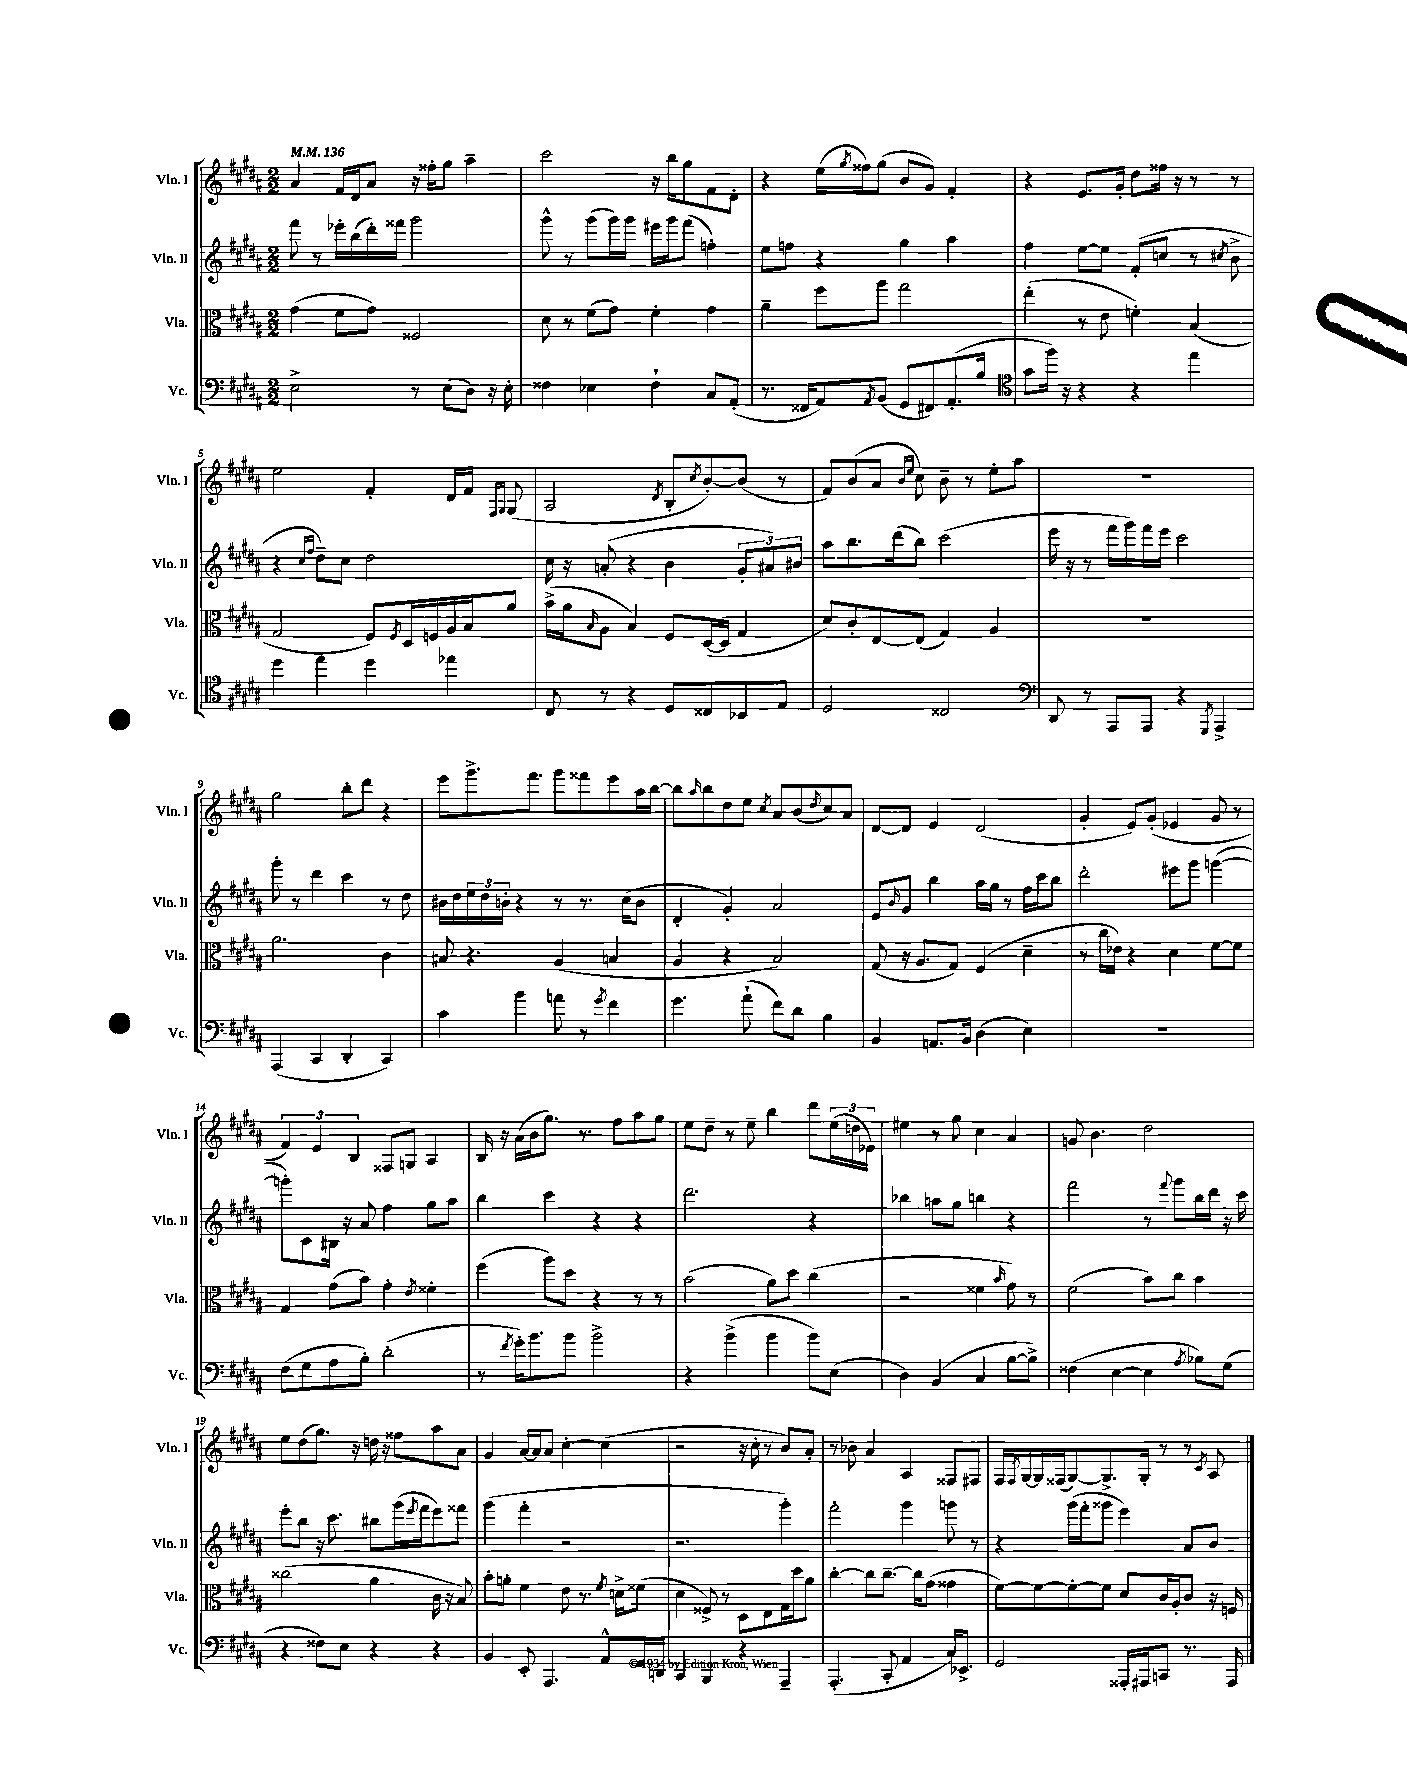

**kern	**kern	**kern	**kern
*staff4	*staff3	*staff2	*staff1
*clefF4	*clefC3	*clefG2	*clefG2
*k[f#c#g#d#a#]	*k[f#c#g#d#a#]	*k[f#c#g#d#a#]	*k[f#c#g#d#a#]
*M2/2	*M2/2	*M2/2	*M2/2
*MM136	*MM136	*MM136	*MM136
2E^	(4g#	8fff#	4a#
.	.	8r	.
.	8f#	16eee-'	16f#
.	.	(16bb	16d#
.	8g#)	16ddd#')	8a#
.	.	16fff##	.
8r	2F##	2ggg#	16r
.	.	.	16ff##'
(8E	.	.	8gg#
8D#)	.	.	4aa#~
16r	.	.	.
16E'	.	.	.
=	=	=	=
4F##	8d#	8ggg#^^	2ccc#
.	8r	8r	.
4E-	(8f#	(8ggg#	.
.	8g#)	16ggg#)	.
.	.	16ggg#	.
4F##`	4f#'	16eee#	16r
.	.	16ggg#	16bb
.	.	(8fff#	8gg#
8C#	4g#	4ff')	8f#
(8AA#'	.	.	8d#'
=	=	=	=
8.r	4a#~	8ee	4r
.	.	8ff	.
16FF##	.	.	.
8AA#)	8ff#	4r	(16ee
.	.	.	8qgg#
.	.	.	16ff##)
8qAA#	.	.	.
(8BB	8aa#	.	(8gg#
8GG#	2gg#	4gg#	8b
8FF#)	.	.	8g#)
(8.AA#'	.	4aa#	4f#'
16B	.	.	.
=	=	=	=
*clefC4	*	*	*
8g#	(4ee'	4ff#	4r
16ff#)	.	.	.
16r	.	.	.
4r	8r	[8ee	8.e
.	8e	8ee]	.
.	.	.	16g#'
4r	4f')	(8f#'	8dd#
.	.	8cc	16ff##
.	.	.	16r
4ee	(4B	8r	8r
.	.	8qcc#	.
.	.	8b^	8r
=	=	=	=
4dd#	2G#	4r	2ee
.	.	16qqcc#	.
.	.	16qqff#	.
4ee	.	8dd#~)	.
.	.	8cc#	.
4dd#	8F#)	2dd#	4f#'
.	8qF#	.	.
.	16D#	.	.
.	16F	.	.
4ee-	16A#	.	16d#
.	16B	.	16f#
.	.	.	16qqF#
.	.	.	16qqG#
.	8a#	.	(8G#
=	=	=	=
8C#	(16b^	16cc#	2A#
.	16a#	16r	.
.	16qqB	.	.
8r	8A#	(8a'	.
4r	4B)	4r	.
.	.	.	8qd#
8D#	8F#	4b	8B'
.	.	.	8qcc#
8C##	([16D#	.	[8b')
.	16D#]	.	.
8BB-	4G#	12g#'	(8b]
.	.	12a#)	.
8E	.	.	8r
.	.	12b#	.
=	=	=	=
2D#	8d#)	8aa#	8f#)
.	8c#'	8.bb	(8b
.	[8E	.	8a#
.	.	(16ddd#	.
.	.	.	16qqb
.	.	.	16qqee
.	(8E]	8bb)	8cc#)
2C##	4G#)	(2ccc#	8b~
.	.	.	8r
.	4A#	.	8ee'
.	.	.	8aa#
=	=	=	=
*clefF4	*	*	*
8DD#	1r	16eee	1r
.	.	16r	.
8r	.	8r	.
8AAA#	.	16fff#	.
.	.	16ggg#)	.
8AAA#	.	16fff#	.
.	.	16eee	.
4r	.	2ccc#	.
8qGGG#	.	.	.
4AAA#^	.	.	.
=	=	=	=
(4AAA#	2.a#	8ggg#'	2gg#
.	.	8r	.
4CC#	.	4ddd#	.
4DD#'	.	4ccc#	8bb'
.	.	.	8ddd#
4CC#)	4c#	8r	4r
.	.	8dd#	.
=	=	=	=
4c#	8B#	16b#	8eee
.	.	16dd#	.
.	4.r	24ee	8.ggg#^
.	.	24dd#	.
.	.	24b'	.
4b	.	4r	.
.	.	.	8.fff#
8a	(4A#	8r	8ggg#
8r	.	8.r	8fff##
8qg#	.	.	.
4f#	4B	.	8eee
.	.	(16cc#	.
.	.	8b	16aa#
.	.	.	[16bb
=	=	=	=
4.g#	4A#	4d#'	8bb]
.	.	.	16qqaa#
.	.	.	8bb
.	4r	4g#')	8dd#
(8a#`	.	.	8ee
.	.	.	8qcc#
8f#)	2B)	2a#	8a#
8d#	.	.	(8b
.	.	.	8qdd#
4B	.	.	8cc#)
.	.	.	8a#
=	=	=	=
4BB	(8G#	8e	[8d#
.	.	16qqb	.
.	16r	8g#	8d#]
.	8.A#	.	.
8.AA	.	4bb	4e
.	8G#)	.	.
16BB	.	.	.
(4D#	(4F#	16aa#	(2d#
.	.	16gg#	.
.	.	8r	.
4E)	4d#~	16ff#	.
.	.	16ccc#	.
.	.	8bb	.
=	=	=	=
1r	8r	2ddd#'	4g#'
.	16cc#	.	.
.	16e-)	.	.
.	4r	.	8e)
.	.	.	(8g#'
.	4d#	8eee#	4e-
.	.	8ggg#	.
.	[8f#	([4ggg	8g#
.	8f#]	.	8r
=	=	=	=
(8F#	4G#	8ggg'])	6f#)
8G#	.	8c#	.
.	.	.	6e
8A#	(8g#	16B#	.
.	.	16r	.
.	.	.	6B
8B')	8b)	8a#	.
(2d#'	4g#'	4ff#	8F##
.	.	.	8G
.	8qe	.	.
.	4f##'	8gg#	4A#
.	.	8aa#	.
=	=	=	=
8r	(4ff#	4bb	16B
.	.	.	16r
8qf#	.	.	.
16g#')	.	.	(16a#
8.b	.	.	16b
.	8aa#)	4ccc#	8.gg#)
8b	8dd#	.	.
.	.	.	8.r
2b^	4r	4r	.
.	.	.	8ff#
.	8r	4r	8aa#
.	8r	.	8gg#
=	=	=	=
4r	(2b	2.ddd#	8ee
.	.	.	8dd#~
(4b^	.	.	8r
.	.	.	8ee~
4b	8a#)	.	4bb
.	8dd#	.	.
8b)	(4cc#	4r	8ddd#
(8E	.	.	(24ee
.	.	.	24dd
.	.	.	24e-)
=	=	=	=
4D#)	2r	4bb-	4ee#
(4BB	.	8aa	8r
.	.	8gg#	8gg#
4C#	4f##	4bb	4cc#
.	16qqb	.	.
[8B	8g#)	4r	4a#
8B^])	8r	.	.
=	=	=	=
(4F##	(2f#	2fff#	8g
.	.	.	4.b
[4E	.	.	.
4E]	8b)	8r	2dd#
.	.	8qqfff#	.
.	8cc#	8ggg#	.
8qA#	.	.	.
8B-)	4b	16bb	.
.	.	16ddd#	.
(8G#	.	16r	.
.	.	16ccc#	.
=	=	=	=
4r	(2cc##	8eee'	8ee
.	.	8bb	(8dd#
8F##)	.	16r	8.gg#)
.	.	8.ccc#	.
8E	.	.	.
.	.	.	16r
4r	4a#	8bb#	16dd
.	.	.	16r
.	.	(16ggg#	8ff##
.	.	8qeee	.
.	.	16fff#	.
4r	16c#	8eee)	8aa#
.	16r	.	.
.	8B)	8fff##	8a#
=	=	=	=
4BB	8b'	(4ggg#	4g#
.	8a'	.	.
8EE'	4f#	4fff#'	[16a#
.	.	.	16a#]
4.AAA#	.	.	8a#
.	8e	2r	[4cc#'
.	8.r	.	.
8AA#^^	.	.	(4cc#]
.	8qf#	.	.
.	16d^	.	.
16GG#	(8f##	.	.
16DD	.	.	.
=	=	=	=
4CC#	4d#	2.r	2r
4BBB	8F##^)	.	.
.	8r	.	.
4r	8D#	.	16r
.	.	.	16cc#'
.	8E	.	8r
4AAA#~	16G#	4ggg#')	8b)
.	16dd#	.	.
.	8a#	.	8a#'
=	=	=	=
(4.AAA#'	[4cc#'	2fff#'	8r
.	.	.	8b-
.	8cc#]	.	4a#
8CC#'	[8.cc#~	.	.
4AA#	.	4ggg#	4A#
.	16cc#]	.	.
.	(8g#	.	.
16C#)	4g##	8ggg	8F##
8.EE-^	.	.	.
.	.	8r	8F#
=	=	=	=
2GG#	[8f#)	4r	16F#
.	.	.	8qF#
.	.	.	[16G#
.	8f#_	.	16G#]
.	.	.	(16F##
.	8f#'_	(16ggg#	[8G#)
.	.	16fff#'	.
.	8f#]	8ggg##	8.G#^]
16AAA##'	8d#	4eee)	.
16AAA#	.	.	16G#'
8CC	16c#	.	8r
.	16A#'	.	.
8.r	8c#	8a#	8r
.	.	.	8qc#
.	16r	8b	8A#
16AAA#	16F	.	.
==	==	==	==
*-	*-	*-	*-
